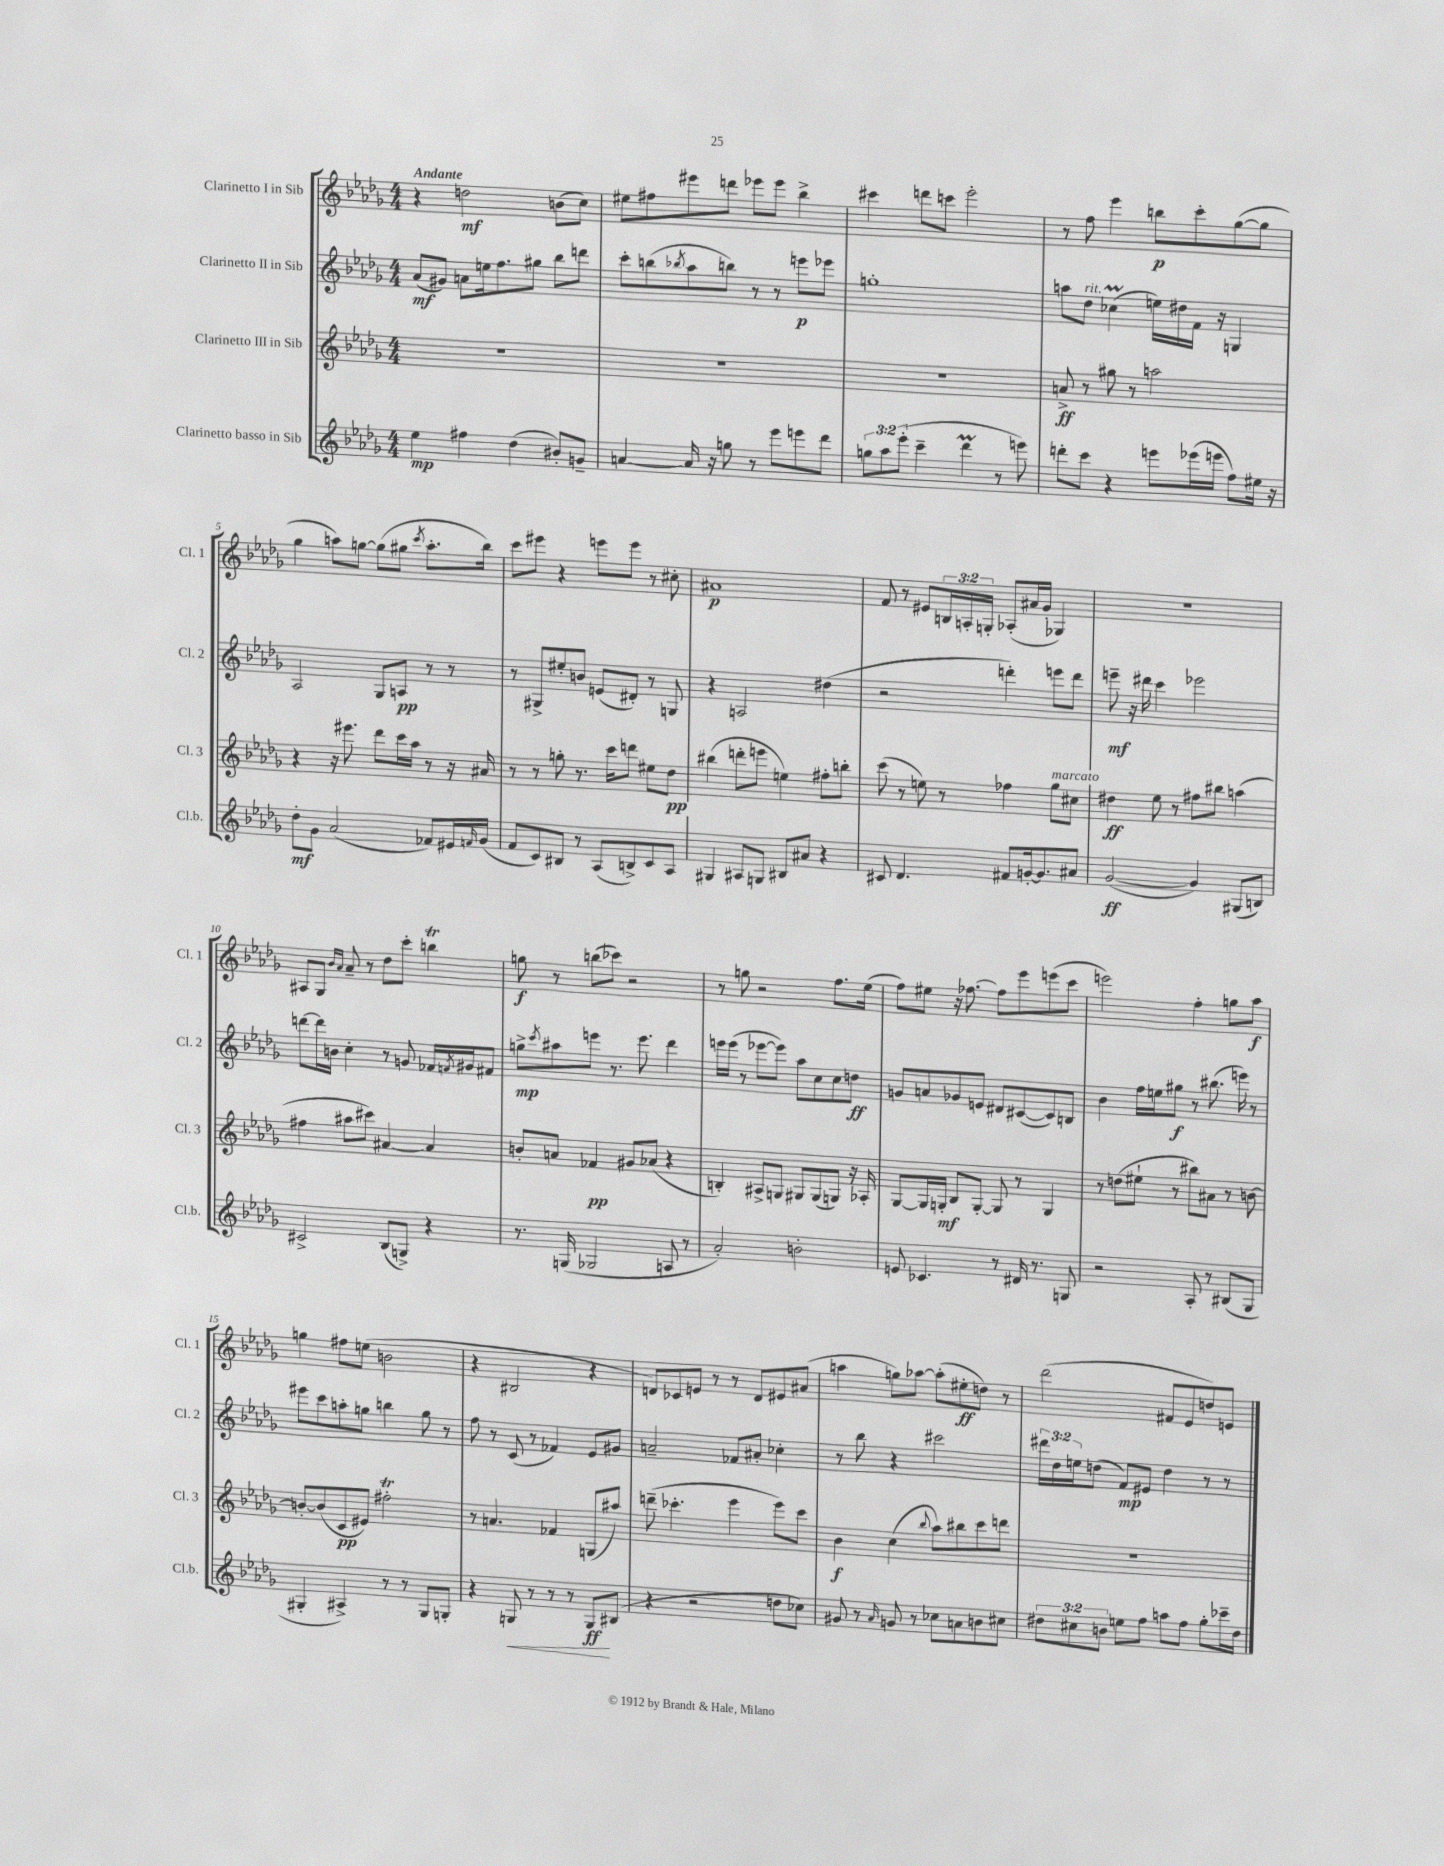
<<
\new StaffGroup <<
\new Staff = "s0" \with { instrumentName = "Clarinetto I in Sib" shortInstrumentName = "Cl. 1" } {
    \clef treble \key des \major \numericTimeSignature \time 4/4 \override Staff.TupletNumber.text = #tuplet-number::calc-fraction-text \tempo "Andante"
    r4 d''2\mf b'8( c''8) |
    eis''8 fis''8 eis'''8 d'''8 ees'''8 ees'''8 bes''4-> |
    cis'''4 d'''8 c'''8 ees'''2-. |
    r8 f''8 ees'''4 b''8\p c'''8-. ges''8~( ges''8 |
    ges''4 a''8) g''8~ g''8( gis''8 \acciaccatura { c'''8 } a''8.-. bes''16) |
    c'''8 eis'''8 r4 e'''8 e'''8 r8 cis''8-. |
    ais'1\p |
    f'8 r8 eis'8 \tuplet 3/2 { b16 a16-. g16-. } aes8-.( ais'16 ges'16-. ges4) |
    R1 |
    ais8 ges8 \grace { bes'16 aes'16 } aes'8-- r8 des''8 c'''8-. b''4\trill |
    g''8\f r8 b''8( ces'''8) r2 |
    r8 g''8 r2 f''8. ees''16( |
    f''8) eis''8 r16 fes''8.~ fes''8 ees'''8 e'''8( c'''8 |
    e'''2) f''4-. g''8 aes''8\f |
    g''4 fis''8 e''8( b'2 |
    r4 bis2 r4 |
    d'8) ces'8 e'8 r8 r8 d'8 eis'8 ais'8( |
    a''4 g''8) aes''8~ aes''8-.( eis''8-.\ff d''8) r8 |
    des'''2( fis'8 ees'8 d''8) e'8 \bar "|." |
}
\new Staff = "s1" \with { instrumentName = "Clarinetto II in Sib" shortInstrumentName = "Cl. 2" } {
    \clef treble \key des \major \numericTimeSignature \time 4/4 \override Staff.TupletNumber.text = #tuplet-number::calc-fraction-text
    aes'8\mf( gis'8) a'8 e''16 f''8. gis''8 bes''8 d'''8 |
    c'''8-. b''8( \acciaccatura { bes''8 } aes''8 b''8) r8 r8 e'''8\p ees'''8 |
    g''1-. |
    a''8 des''8^\markup { \italic "rit." } ces''4\prall( e''16) dis''16 f'16 r16 g4 |
    aes2 ges8 a8\pp r8 r8 |
    r8 gis8-> eis''8-. b'8 e'8( dis'8-.) r8 g8 |
    r4 a2 dis''4( |
    r2 d'''4-.) e'''8 d'''8 |
    e'''8--\mf r16 dis'''16 c'''4 ees'''2 |
    d'''8~ d'''16 b'16 c''4-. r8 g'8 fes'16 \acciaccatura { f'8 } gis'16 fis'8 |
    g''8->\mp \acciaccatura { c'''8 } ais''8 e'''8 r8. e'''8. des'''4 |
    e'''16 e'''16( r8 ees'''8~ ees'''8) aes''8 c''8 c''8 d''8\ff |
    g'8 a'8 ges'8 e'8 dis'8 cis'8~( cis'8) b8 |
    bes'4 f''16 e''16 gis''8\f r8 bis''8.( e'''16) r8 |
    eis'''8 c'''8 a''8-. g''8 b''4 g''8 r8 |
    f''8 r8 c'8( r8 fes'4) ees'8 gis'8 |
    a'2-- fes'8 ais'8-. ces''4-. |
    r8 bes''8 r4 cis'''2 |
    \tuplet 3/2 { dis'''16 des''16 e''16 } d''8( f'8\mp) eis'8 d''4 r8 r8 \bar "|." |
}
\new Staff = "s2" \with { instrumentName = "Clarinetto III in Sib" shortInstrumentName = "Cl. 3" } {
    \clef treble \key des \major \numericTimeSignature \time 4/4
    R1 |
    R1 |
    R1 |
    a'8->\ff r8 gis''8 r8 a''2 |
    r4 r16 eis'''8. des'''8 c'''16 aes''16 r8 r16 ais'16 |
    r8 r8 g''8-. r8. c'''16 d'''8 eis''8 des''8\pp |
    bis''4( d'''8-. e'''8 e''4) fis''8-. b''8-. |
    c'''8( r8 e''8) r8 fes''4 ges''8^\markup { \italic "marcato" } cis''8 |
    dis''4\ff ees''8 r8 fis''8 bis''8 a''4( |
    fis''4 ais''8 cis'''8) ais'4~ ais'4 |
    b'8-. a'8 fes'4\pp gis'8 aes'8( r4 |
    b4-.) ais8-> g8 gis8 gis8( g8) r16 aes16-. |
    ges8~ ges16 g16-.\mf bes8 g8~-. g8 r8 g4 |
    r8 d''8( eis''8-! r8 bis''8) ais'8 r8 b'8~ |
    b'8~-. b'8( c'8\pp eis'8) fis''2-.\trill |
    r8 a'4. fes'4 g8( ais''8) |
    d'''8--( ces'''4.-. ees'''4 ees'''8) ces'''8 |
    bes'4\f c''4( \appoggiatura { bes''8 } aes''8) bis''8 c'''8 d'''8 |
    R1 \bar "|." |
}
\new Staff = "s3" \with { instrumentName = "Clarinetto basso in Sib" shortInstrumentName = "Cl.b." } {
    \clef treble \key des \major \numericTimeSignature \time 4/4 \override Staff.TupletNumber.text = #tuplet-number::calc-fraction-text
    ees''4\mp fis''4 des''4( bis'8-.) g'8-- |
    a'4~ a'16 r16 g''8 r8 ees'''8 e'''8 des'''8 |
    \tuplet 3/2 { g''8 aes''8 ees'''8-.( } c'''4-- des'''4\prall r8 e'''8) |
    d'''8-. c'''8 r4 e'''8 ees'''16( e'''16 f''8) eis''16 r16 |
    des''8-.\mf ges'8 aes'2( fes'8) eis'16 \grace { f'16 } ges'16( |
    f'8 c'8) bis8 r8 aes8( b8->) c'8 aes8 |
    gis4 ais8 g8 bis8 ais'8 r4 |
    cis'8 des'4. fis'8 g'16~-. g'8. ais'8 |
    ges'2~\ff( ges'4) gis8( b8) |
    cis'2-> bes8( g8->) r4 |
    r8. g16( ges2 a8 r8 |
    aes'2-.) b'2-. |
    e'8 ces'4. r8 dis'16 r8. g8 |
    r2 aes8-. r8 bis8( ges8 |
    gis4-. ais4->) r8 r8 gis8 g8-. |
    r4 g8\< r8 r8 r8 g8\ff\! bis8( |
    r4 r2 d''8 ces''8) |
    gis'8 r8 \grace { aes'16 } g'8 r8 ces''8 a'8 b'8 cis''8 |
    \tuplet 3/2 { dis''8 cis''8 b'8 } e''8 f''8 a''8 f''8 ges''8-. ces'''16-- dis''16 \bar "|." |
}
>>
>>
